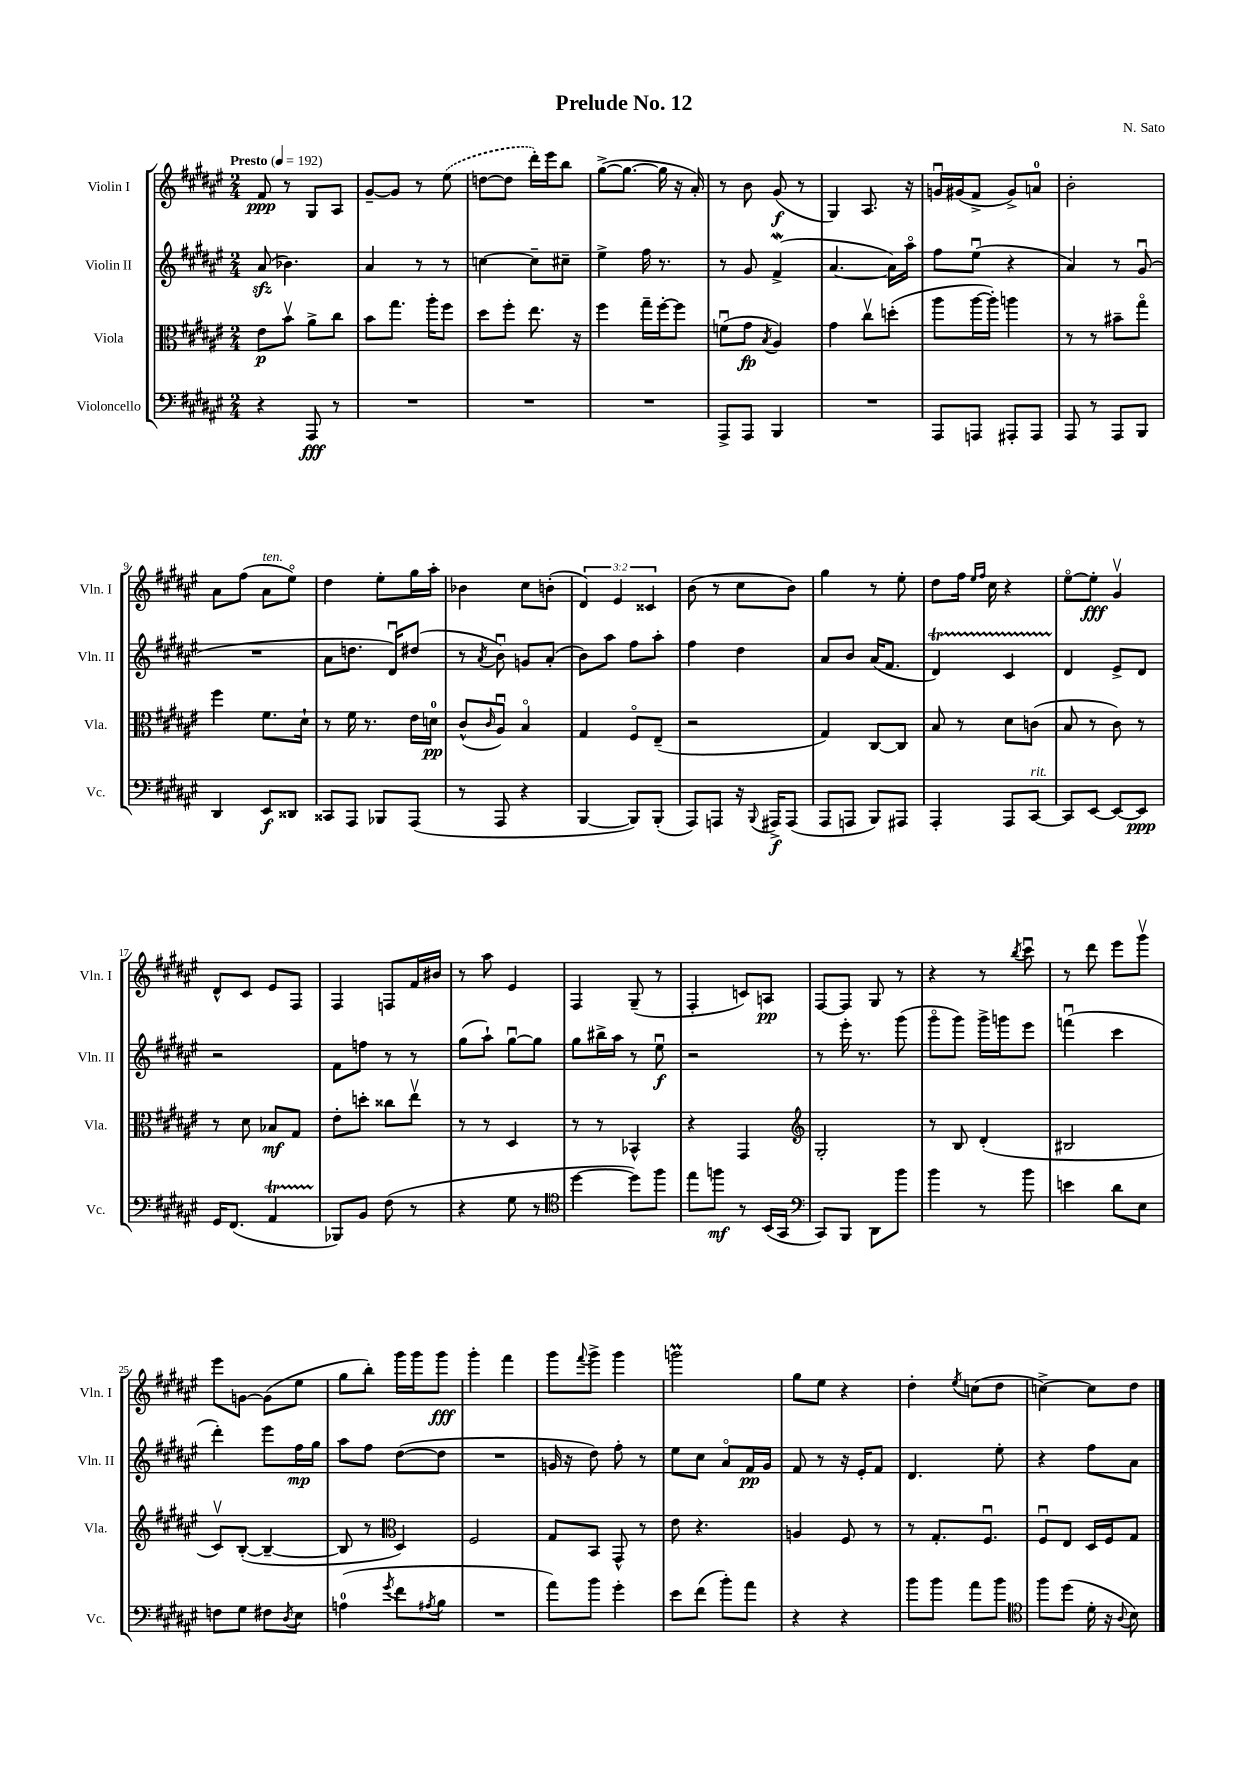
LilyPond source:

\header { title = "Prelude No. 12" composer = "N. Sato" }
<<
\new StaffGroup <<
\new Staff = "s0" \with { instrumentName = "Violin I" shortInstrumentName = "Vln. I" } {
    \clef treble \key fis \major \numericTimeSignature \time 2/4 \override Staff.TupletNumber.text = #tuplet-number::calc-fraction-text \tempo "Presto" 4 = 192
    fis'8\ppp r8 gis8 ais8 |
    gis'8~-- gis'8 r8 \once \slurDashed eis''8( |
    d''8~ d''8 dis'''16-.) eis'''16 b''8 |
    gis''8~->( gis''8.~ gis''16 r16 ais'16-.) |
    r8 b'8 gis'8\f( r8 |
    gis4) ais8. r16 |
    g'16\downbow gis'16( fis'8-> gis'8->) a'8-0 |
    b'2-. |
    ais'8 fis''8( ais'8^\markup { \italic "ten." } eis''8\flageolet) |
    dis''4 eis''8-. gis''16 ais''16-. |
    bes'4 cis''8 b'8-.( |
    \tuplet 3/2 { dis'4) eis'4 cisis'4 } |
    b'8( r8 cis''8 b'8) |
    gis''4 r8 eis''8-. |
    dis''8 fis''16 \grace { eis''16 fis''16 } cis''16 r4 |
    eis''8~\flageolet eis''8-.\fff gis'4\upbow |
    dis'8-^ cis'8 eis'8 fis8 |
    fis4 f8 fis'16 bis'16 |
    r8 ais''8 eis'4 |
    fis4 gis8--( r8 |
    fis4-. c'8) a8\pp |
    fis8~ fis8 gis8 r8 |
    r4 r8 \acciaccatura { b''8 } cis'''8\downbow |
    r8 dis'''8 eis'''8 gis'''8\upbow |
    eis'''8 g'8~ g'8( eis''8 |
    gis''8 b''8-.) gis'''16 gis'''16 gis'''8\fff |
    gis'''4-. fis'''4 |
    gis'''8 \appoggiatura { fis'''8 } gis'''8-> gis'''4 |
    g'''2\prall |
    gis''8 eis''8 r4 |
    dis''4-. \acciaccatura { eis''8 } c''8( dis''8 |
    c''4~->) c''8 dis''8 \bar "|." |
}
\new Staff = "s1" \with { instrumentName = "Violin II" shortInstrumentName = "Vln. II" } {
    \clef treble \key fis \major \numericTimeSignature \time 2/4
    ais'8\sfz( bes'4.) |
    ais'4 r8 r8 |
    c''4~ c''8-- cis''8-- |
    eis''4-> fis''16 r8. |
    r8 gis'8 fis'4->\mordent( |
    ais'4.~ ais'16) ais''16\flageolet |
    fis''8 eis''8\downbow( r4 |
    ais'4) r8 gis'8\downbow( |
    R2 |
    ais'8 d''8. dis'16\downbow) dis''8( |
    r8 \acciaccatura { ais'8 } b'8\downbow) g'8 ais'8-.( |
    b'8) ais''8 fis''8 ais''8-. |
    fis''4 dis''4 |
    ais'8 b'8 ais'16( fis'8. |
    dis'4\startTrillSpan) cis'4 |
    dis'4\stopTrillSpan eis'8-> dis'8 |
    r2 |
    fis'8 f''8 r8 r8 |
    gis''8( ais''8-!) gis''8~\downbow gis''8 |
    gis''8 bis''16-> ais''16 r8 eis''8\downbow\f |
    r2 |
    r8 eis'''16-. r8. gis'''8( |
    gis'''8\flageolet gis'''8) gis'''16-> g'''16 eis'''8 |
    f'''4\downbow( cis'''4 |
    dis'''4-.) eis'''8 fis''16\mp gis''16 |
    ais''8 fis''8 dis''8~( dis''8 |
    R2 |
    g'16 r16 dis''8) fis''8-. r8 |
    eis''8 cis''8 ais'8\flageolet fis'16\pp gis'16 |
    fis'8 r8 r16 eis'16-. fis'8 |
    dis'4. eis''8-. |
    r4 fis''8 ais'8 \bar "|." |
}
\new Staff = "s2" \with { instrumentName = "Viola" shortInstrumentName = "Vla." } {
    \clef alto \key fis \major \numericTimeSignature \time 2/4
    eis'8\p b'8\upbow ais'8-> cis''8 |
    b'8 gis''8. ais''16-. fis''8 |
    dis''8 fis''8-. eis''8. r16 |
    fis''4 gis''16-- fis''16~-. fis''8 |
    f'8\downbow( gis'8\fp \acciaccatura { b8 } ais4) |
    gis'4 cis''8\upbow d''8-.( |
    ais''8 ais''16~ ais''16-.) a''4 |
    r8 r8 bis'8-- gis''8\flageolet |
    fis''4 fis'8. dis'16-! |
    r8 fis'16 r8. eis'16 d'16-0\pp |
    cis'8-^( \grace { cis'16 } ais8\downbow) b4\flageolet |
    gis4 fis8\flageolet eis8--( |
    r2 |
    gis4) cis8~ cis8 |
    b8 r8 dis'8 c'8( |
    b8 r8 cis'8) r8 |
    r8 dis'8 bes8\mf gis8 |
    eis'8-. d''8-. cisis''8 eis''8\upbow |
    r8 r8 dis4 |
    r8 r8 bes,4-^ |
    r4 gis,4 |
    \clef treble gis2-. |
    r8 b8 dis'4-.( |
    bis2 |
    cis'8\upbow) b8~-.( b4~-- |
    b8 r8 \clef alto dis4) |
    fis2 |
    gis8 b,8 gis,8-^ r8 |
    eis'8 r4. |
    a4 fis8 r8 |
    r8 gis8.-. fis8.\downbow |
    fis8\downbow eis8 dis16 fis16 gis8 \bar "|." |
}
\new Staff = "s3" \with { instrumentName = "Violoncello" shortInstrumentName = "Vc." } {
    \clef bass \key fis \major \numericTimeSignature \time 2/4
    r4 ais,,8\fff r8 |
    R2 |
    R2 |
    R2 |
    ais,,8-> ais,,8 b,,4 |
    R2 |
    ais,,8 a,,8 ais,,8-. ais,,8 |
    ais,,8 r8 ais,,8 b,,8 |
    dis,4 eis,8\f disis,8 |
    cisis,8 ais,,8 bes,,8 ais,,8( |
    r8 ais,,8 r4 |
    b,,4~ b,,8) b,,8-.( |
    ais,,8) a,,8 r16 \appoggiatura { b,,8 } ais,,16->\f ais,,8( |
    ais,,8 a,,8 b,,8) ais,,8 |
    ais,,4-. ais,,8 cis,8~^\markup { \italic "rit." } |
    cis,8 eis,8~ eis,8~ eis,8\ppp |
    gis,16 fis,8.( ais,4\startTrillSpan |
    bes,,8\stopTrillSpan) b,8 fis8( r8 |
    r4 gis8 r8 |
    \clef tenor dis''4~ dis''8) fis''8 |
    eis''8 f''8\mf r8 b,16( gis,16 |
    \clef bass cis,8) b,,8 dis,8 b'8 |
    b'4 r8 b'8 |
    e'4 dis'8 eis8 |
    f8 gis8 fis8 \acciaccatura { dis8 } eis8 |
    a4-0( \acciaccatura { gis'8 } fis'8 \acciaccatura { ais8 } b8 |
    R2 |
    ais'8) b'8 gis'4-. |
    eis'8 fis'8( b'8-.) ais'8 |
    r4 r4 |
    b'8 b'8 ais'8 b'8 |
    \clef tenor fis''8 dis''8( dis'16-. r16 \appoggiatura { ais8 } b8) \bar "|." |
}
>>
>>
